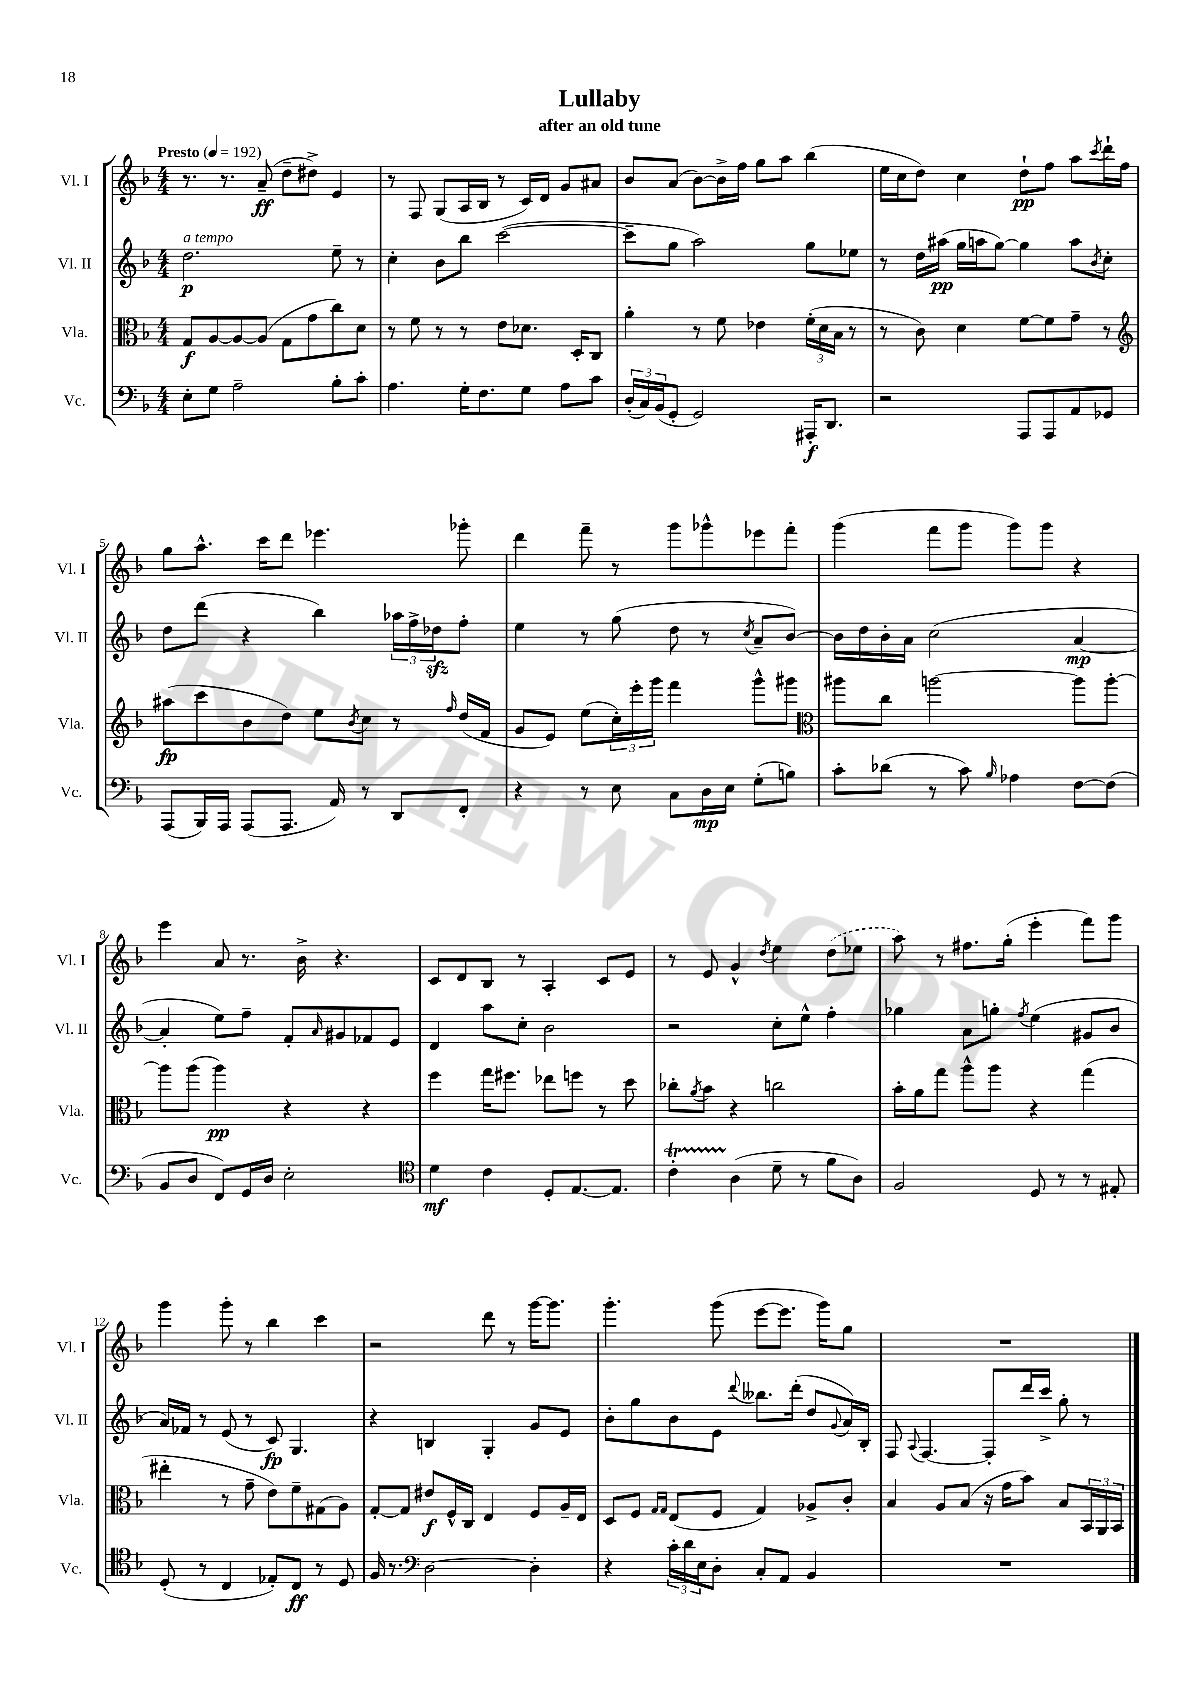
\header { title = "Lullaby" subtitle = "after an old tune" }
<<
\new StaffGroup <<
\new Staff = "s0" \with { instrumentName = "Vl. I" shortInstrumentName = "Vl. I" } {
    \clef treble \key f \major \numericTimeSignature \time 4/4 \tempo "Presto" 4 = 192
    r8. r8. a'8--\ff( d''8-- dis''8->) e'4 |
    r8 f8 g8( a16 bes16 r8 c'16) d'16 g'8 ais'8 |
    bes'8 a'8( bes'8~) bes'16-> f''16 g''8 a''8 bes''4( |
    e''16 c''16 d''8) c''4 d''8-!\pp f''8 a''8 \acciaccatura { c'''8 } d'''16-! f''16 |
    g''8 a''8.-^ c'''16 d'''8 ees'''4. ges'''8-. |
    d'''4 f'''8-- r8 g'''8 ges'''8-^ ees'''8 f'''8-. |
    g'''4( f'''8 g'''8 g'''8) g'''8 r4 |
    e'''4 a'8 r8. bes'16-> r4. |
    c'8 d'8 bes8 r8 a4-. c'8 e'8 |
    r8 e'8 g'4-^ \acciaccatura { d''8 } e''4 \once \slurDashed d''8( ees''8 |
    a''8) r8 fis''8. g''16-.( e'''4-. f'''8) g'''8 |
    g'''4 g'''8-. r8 bes''4 c'''4 |
    r2 d'''8 r8 g'''16~ g'''8. |
    g'''4.-. g'''8( e'''8~ e'''8. g'''16) g''8 |
    R1 \bar "|." |
}
\new Staff = "s1" \with { instrumentName = "Vl. II" shortInstrumentName = "Vl. II" } {
    \clef treble \key f \major \numericTimeSignature \time 4/4
    d''2.\p^\markup { \italic "a tempo" } e''8-- r8 |
    c''4-. bes'8 bes''8 c'''2~( |
    c'''8-- g''8 a''2) g''8 ees''8 |
    r8 d''16 ais''16\pp( g''16 a''16 g''8~) g''4 a''8 \acciaccatura { bes'8 } c''8-. |
    d''8 d'''8( r4 bes''4) \tuplet 3/2 { aes''16 f''16-> des''16\sfz } f''8-. |
    e''4 r8 g''8( d''8 r8 \acciaccatura { c''8 } a'8-- bes'8~) |
    bes'16 d''16 bes'16-. a'16 c''2( a'4~\mp |
    a'4-. e''8) f''8-- f'8-. \grace { a'16 } gis'8 fes'8 e'8 |
    d'4 a''8 c''8-. bes'2 |
    r2 c''8-. e''8-^ f''4-. |
    ges''4 a'8 g''8-. \acciaccatura { f''8 } e''4( gis'8 bes'8 |
    a'16) fes'16 r8 e'8( r8 c'8\fp) g4. |
    r4 b4 g4-. g'8 e'8 |
    bes'8-. g''8 bes'8 e'8 \appoggiatura { d'''8 } beses''8. d'''16-.( d''8 \appoggiatura { g'8 } a'16) bes16-. |
    f8 \appoggiatura { a8 } f4.~ f8-. d'''16 c'''16-> g''8-. r8 \bar "|." |
}
\new Staff = "s2" \with { instrumentName = "Vla." shortInstrumentName = "Vla." } {
    \clef alto \key f \major \numericTimeSignature \time 4/4
    g8\f a8~ a8~ a8( g8 g'8 c''8) d'8 |
    r8 f'8 r8 r8 e'8 des'8. d16-. c8 |
    a'4-. r8 f'8 ees'4 \tuplet 3/2 { f'16-.( d'16 bes16 } r8 |
    r8 c'8) d'4 f'8~ f'8 g'8-- r8 |
    \clef treble ais''8\fp( c'''8 bes'8 d''8) e''8 \acciaccatura { bes'8 } c''8 r8 \grace { f''16 } d''16( f'16 |
    g'8 e'8) e''8( \tuplet 3/2 { c''16-.) e'''16-. g'''16 } f'''4 g'''8-^ gis'''8 |
    \clef alto ais''8 c''8 a''2~ a''8 a''8~-. |
    a''8 a''8( a''4\pp) r4 r4 |
    f''4 g''16 fis''8. ees''8 f''8 r8 d''8 |
    ces''8-. \acciaccatura { a'8 } bes'8 r4 c''2 |
    bes'16-. a'16 g''8 a''8-^ a''8 r4 g''4( |
    eis''4-. r8 g'8-- e'8) f'8-- gis8( a8) |
    g8~-. g8 eis'8\f f16-^ c16 e4 f8 a16-- e16 |
    d8 f8 \grace { g16 g16 } e8( f8 g4) aes8-> c'8-. |
    bes4 a8 bes8( r16 g'16 bes'8) bes8 \tuplet 3/2 { bes,16 a,16 bes,16 } \bar "|." |
}
\new Staff = "s3" \with { instrumentName = "Vc." shortInstrumentName = "Vc." } {
    \clef bass \key f \major \numericTimeSignature \time 4/4
    e8-. g8 a2-- bes8-. c'8-. |
    a4. g16-. f8. g8 a8 c'8 |
    \tuplet 3/2 { d16-.( c16) bes,16( } g,8-. g,2) ais,,16-.\f d,8. |
    r2 a,,8 a,,8 a,8 ges,8 |
    a,,8( bes,,16) a,,16 a,,8( a,,8. a,16) r8 d,8 f,8-. |
    r4 r8 e8 c8 d16\mp e16 g8-.( b8) |
    c'8-. des'8( r8 c'8) \grace { bes16 } aes4 f8~ f8( |
    bes,8 d8 f,8) g,16 d16 e2-. |
    \clef tenor d'4\mf c'4 d8-. e8.~ e8. |
    c'4-.\startTrillSpan a4\stopTrillSpan( d'8-- r8 f'8 a8) |
    f2 d8 r8 r8 eis8-. |
    d8-.( r8 c4 ees8-.) c8\ff r8 d8 |
    f16 r8. \clef bass d2~ d4-. |
    r4 \tuplet 3/2 { c'16-. d'16 e16 } d8-. c8-. a,8 bes,4 |
    R1 \bar "|." |
}
>>
>>
